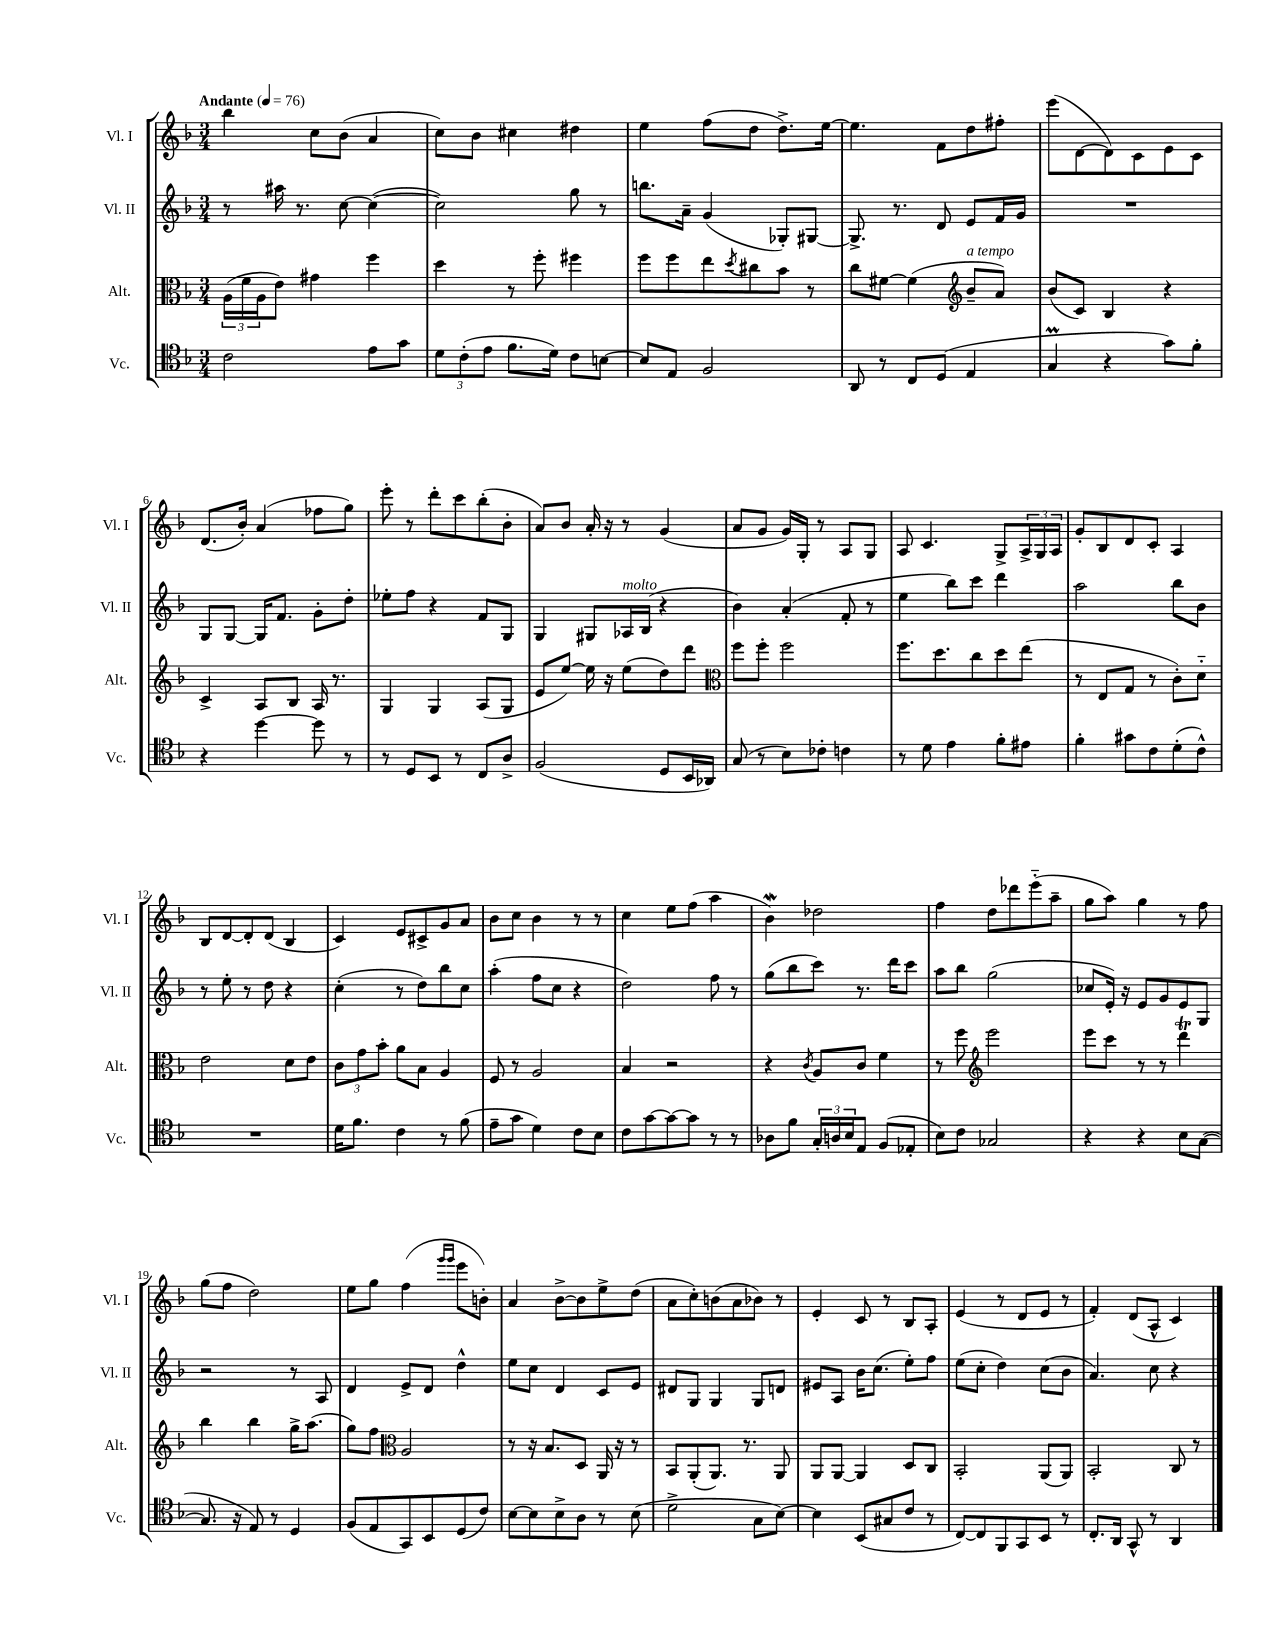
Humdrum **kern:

**kern	**kern	**kern	**kern
*staff4	*staff3	*staff2	*staff1
*clefC4	*clefC3	*clefG2	*clefG2
*k[b-]	*k[b-]	*k[b-]	*k[b-]
*M3/4	*M3/4	*M3/4	*M3/4
*MM76	*MM76	*MM76	*MM76
2c	(24A	8r	4bb-
.	24f	.	.
.	24A	.	.
.	8e)	16aa#	.
.	.	8.r	.
.	4g#	.	8cc
.	.	[8cc	(8b-
8e	4ff	(4cc_	4a
8g	.	.	.
=	=	=	=
12d	4dd	2cc])	8cc)
(12c'	.	.	.
.	.	.	8b-
12e	.	.	.
8.f	8r	.	4cc#
.	8ff'	.	.
16d)	.	.	.
8c	4ff#	8gg	4dd#
[8B	.	8r	.
=	=	=	=
8B]	8ff	8.bb	4ee
8E	8ff	.	.
.	.	16a~	.
2F	8ee	(4g	(8ff
.	8qdd	.	.
.	8cc#	.	8dd
.	8b-	8G-')	8.dd^)
.	8r	[8G#	.
.	.	.	[16ee
=	=	=	=
8AA	8cc	8.G#^]	4.ee]
8r	[8f#	.	.
.	.	8.r	.
8C	(4f#]	.	.
(8D	.	8d	8f
*	*clefG2	*	*
4E	8b-~	8e	8dd
.	8a)	16f	8ff#'
.	.	16g	.
=	=	=	=
4G	(8b-	2.r	(8eee
.	8c)	.	[8d
4r	4B-	.	8d])
.	.	.	8c
8g)	4r	.	8e
8f'	.	.	8c
=	=	=	=
4r	4c^	8G	(8.d
.	.	[8G	.
.	.	.	16b-')
[4dd	8A	16G]	(4a
.	.	8.f	.
.	8B-	.	.
8dd]	16A	8g'	8ff-
.	8.r	.	.
8r	.	8dd'	8gg)
=	=	=	=
8r	4G	8ee-'	8eee'
8D	.	8ff	8r
8BB-	4G	4r	8ddd'
8r	.	.	8ccc
8C	(8A	8f	(8bb-'
8A^	8G	8G	8b-'
=	=	=	=
(2F	8e	4G	8a)
.	[8ee)	.	8b-
.	16ee]	8G#	16a'
.	16r	.	16r
.	(8ee	16A-	8r
.	.	(16B-	.
8D	8dd)	4r	(4g
16BB-	8ddd	.	.
16AA-)	.	.	.
=	=	=	=
*	*clefC3	*	*
(8G	8ff	4b-)	8a
8r	8ff'	.	8g
8B-)	2ff	(4a'	16g)
.	.	.	16G'
8c-'	.	.	8r
4c	.	8f'	8A
.	.	8r	8G
=	=	=	=
8r	8.ff	4ee	8A
8d	.	.	4.c
.	8.dd	.	.
4e	.	8bb-)	.
.	8cc	8ccc	.
8f'	8dd	4ddd	8G^
8e#	(8ee	.	24A^
.	.	.	24G
.	.	.	24A
=	=	=	=
4f'	8r	2aa	8g'
.	8E	.	8B-
8g#	8G	.	8d
8c	8r	.	8c'
(8d'	8c')	8bb-	4A
8c^^)	8d'~	8b-	.
=	=	=	=
2.r	2e	8r	8B-
.	.	8ee'	[8d
.	.	8r	8d']
.	.	8dd	(8d
.	8d	4r	4B-
.	8e	.	.
=	=	=	=
16d	12c	(4cc'	4c)
8.f	.	.	.
.	12g	.	.
.	12b-'	.	.
4c	8a	8r	8e
.	8B-	8dd)	8c#^
8r	4A	8bb-	8g
(8f	.	8cc	8a
=	=	=	=
8e~	8F	(4aa'	8b-
8g	8r	.	8cc
4d)	2A	8ff	4b-
.	.	8cc	.
8c	.	4r	8r
8B-	.	.	8r
=	=	=	=
8c	4B-	2dd)	4cc
[8g	.	.	.
8g_	2r	.	8ee
8g]	.	.	(8ff
8r	.	8ff	4aa
8r	.	8r	.
=	=	=	=
8A-	4r	(8gg	4b-)
8f	.	8bb-	.
.	8qc	.	.
24G'	8A	8ccc)	2dd-
24A	.	.	.
24B-	.	.	.
8E	8c	8.r	.
(8F	4f	.	.
.	.	16ddd	.
8E-'	.	8ccc	.
=	=	=	=
8B-)	8r	8aa	4ff
8c	8ff	8bb-	.
*	*clefG2	*	*
2G-	2eee	(2gg	8dd
.	.	.	8ddd-
.	.	.	(8eee'~
.	.	.	8aa~
=	=	=	=
4r	8eee	8cc-	8gg
.	8ccc	16e')	8aa)
.	.	16r	.
4r	8r	8e	4gg
.	8r	8g	.
8B-	4ddd	8e	8r
([8G	.	8G	8ff
=	=	=	=
8.G]	4bb-	2r	(8gg
.	.	.	8ff
16r	.	.	.
8E)	4bb-	.	2dd)
8r	.	.	.
4D	16gg^	8r	.
.	(8.aa	.	.
.	.	8A	.
=	=	=	=
(8F	8gg)	4d	8ee
8E	8ff	.	8gg
*	*clefC3	*	*
8GG)	2A	8e^	(4ff
8BB-	.	8d	.
.	.	.	16qqggg
.	.	.	16qqggg
(8D	.	4dd^^	8eee
8c)	.	.	8b')
=	=	=	=
[8B-	8r	8ee	4a
8B-]	16r	8cc	.
.	8.B-	.	.
8B-^	.	4d	[8b-^
8A	8D	.	8b-]
8r	16AA	8c	8ee^
.	16r	.	.
(8B-	8r	8e	(8dd
=	=	=	=
2d^	8BB-	8d#	8a
.	(8AA'	8G	8cc')
.	8.AA)	4G	(8b
.	.	.	8a
.	8.r	.	.
8G	.	8G	8b-)
[8B-)	8AA	8d	8r
=	=	=	=
4B-]	8AA	8e#	4e'
.	[8AA	8A	.
(8BB-	4AA]	16b-	8c
.	.	(8.cc	.
8G#	.	.	8r
8c	8D	8ee')	8B-
8r	8C	8ff	8A'
=	=	=	=
[8C)	2BB-'	(8ee	(4e
8C]	.	8cc'	.
8FF	.	4dd)	8r
8GG	.	.	8d
8BB-	(8AA	(8cc	8e
8r	8AA)	8b-	8r
=	=	=	=
8.C'	2BB-'	4.a)	4f')
16AA	.	.	.
8GG^^	.	.	(8d
8r	.	8cc	8A^^
4AA	8C	4r	4c)
.	8r	.	.
==	==	==	==
*-	*-	*-	*-
